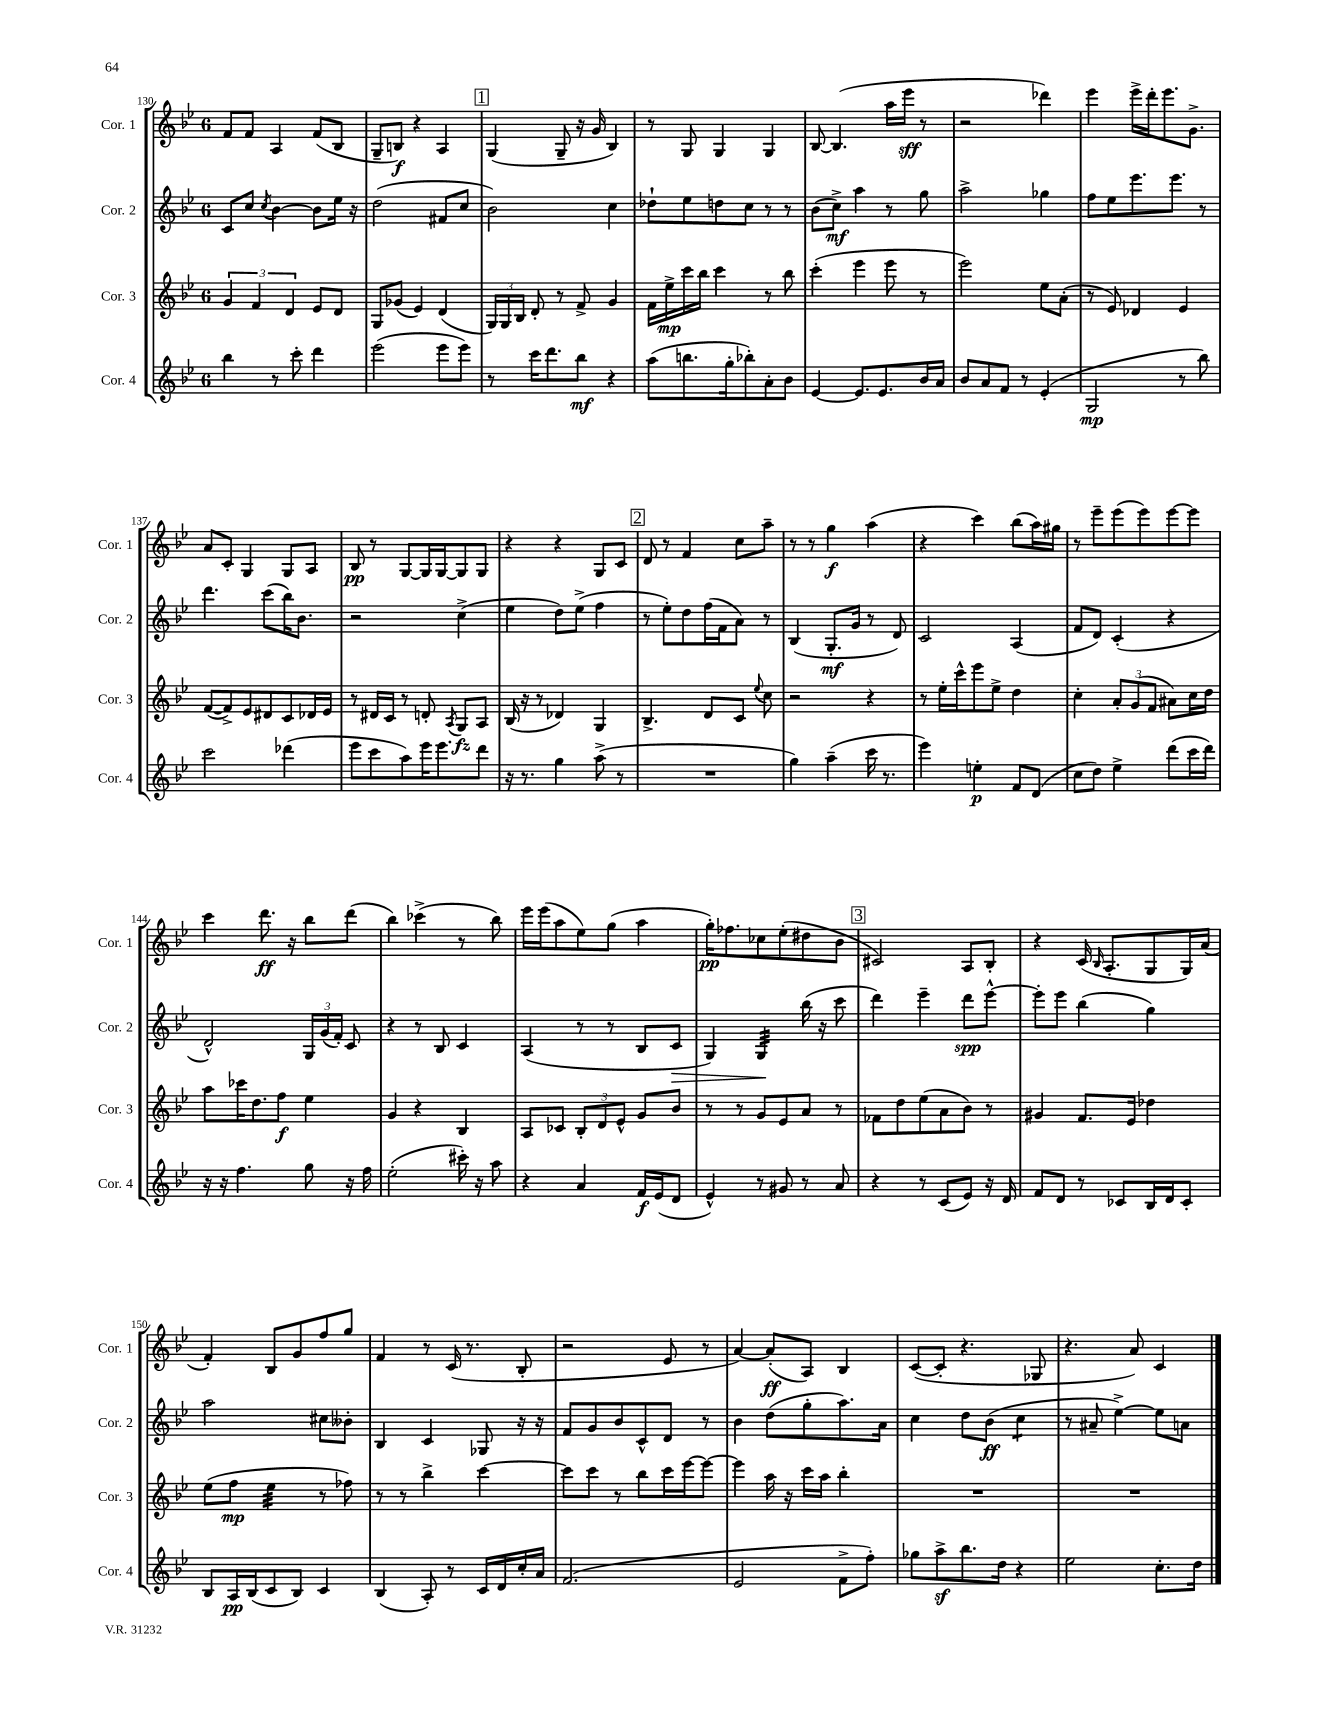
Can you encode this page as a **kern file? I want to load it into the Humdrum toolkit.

**kern	**kern	**kern	**kern
*staff4	*staff3	*staff2	*staff1
*clefG2	*clefG2	*clefG2	*clefG2
*k[b-e-]	*k[b-e-]	*k[b-e-]	*k[b-e-]
*M6/8	*M6/8	*M6/8	*M6/8
4bb-\	6g/	8c/L	8f/L
.	.	8cc/J	8f/J
.	6f/	.	.
.	.	8qcc/	.
8r	.	[4b-\	4A/
.	6d/	.	.
8ccc'\	.	.	.
4ddd\	8e-/L	8b-\]L	(8f/L
.	8d/J	16ee-\Jk	8B-/J
.	.	16r	.
=	=	=	=
(2eee-\	8G/L	(2dd\	8G~/L
.	(8g-/J	.	8B/J)
.	4e-/)	.	4r
8eee-\L	(4d/	8f#/L	4A/
8eee-\J)	.	8cc/J	.
=	=	=	=
8r	24G/LL)	2b-\)	(4G/
.	24G/	.	.
.	24B-/JJ	.	.
16ccc\LK	8d'/	.	.
8.ddd\	.	.	.
.	8r	.	8G~/
8bb-\J	8f^/	.	16r
.	.	.	16g/
4r	4g/	4cc\	4B-/)
=	=	=	=
(8aa\L	16f\LL	8dd-`\L	8r
.	16ee-^\	.	.
8.bb\	16ccc\	8ee-\	8G/
.	16bb-\JJ	.	.
.	4ccc\	8dd\	4G/
16gg'\k	.	.	.
8bb-'\)	.	8cc\J	.
8a'\	8r	8r	4G/
8b-\J	8bb-\	8r	.
=	=	=	=
[4e-/	(4ccc'\	(8b-\L	[8B-/
.	.	8cc^\J)	(4.B-/]
8.e-/]L	4eee-\	4aa\	.
8.e-/	.	.	.
.	8eee-\	8r	16aa\LL
.	.	.	16eee-\JJ
16b-/L	8r	8gg\	8r
16a/JJ	.	.	.
=	=	=	=
8b-/L	2eee-\)	2aa^\	2r
8a/	.	.	.
8f/J	.	.	.
8r	.	.	.
(4e-'/	8ee-\L	4gg-\	4ddd-\)
.	(8a'\J	.	.
=	=	=	=
2G/	8r	8ff\L	4eee-\
.	8e-/)	8ee-\	.
.	4d-/	8.eee-\	16eee-^\LL
.	.	.	16ddd'\J
.	.	.	8.eee-\
.	.	8.eee-\J	.
8r	4e-/	.	.
.	.	.	8.g^\J
8bb-\)	.	8r	.
=	=	=	=
2ccc\	([8f/L	4.ddd\	8a/L
.	8f^/])	.	8c'/J
.	8e-/	.	4G/
.	8d#/	(8ccc\L	.
(4ddd-\	8c/	16bb-\K)	8G/L
.	.	8.b-\J	.
.	16d-/L	.	8A/J
.	16e-/JJ	.	.
=	=	=	=
8eee-\L	8r	2r	8B-/
8ccc\	16d#/LL	.	8r
.	16c/JJ	.	.
8aa\)	8r	.	[8G/L
16eee-\K	8d'/	.	16G/]L
8.eee-\	.	.	[16G/J
.	8qA/	.	.
.	8G/L	(4cc^\	8G/]
8ddd\J	8A/J	.	8G/J
=	=	=	=
16r	(16B-/	4ee-\	4r
8.r	16r	.	.
.	8r	.	.
4gg\	4d-/)	8dd\L)	4r
.	.	(8ee-^\J	.
(8aa^\	4G/	4ff\	8G/L
8r	.	.	8c/J
=	=	=	=
2.r	4.B-^/	8r	8d/
.	.	8ee-'\L)	8r
.	.	8dd\	4f/
.	8d/L	(16ff\L	.
.	.	16f\J	.
.	8c/J	8a\J)	8cc\L
.	8qqee-/	.	.
.	8cc\	8r	8aa~\J
=	=	=	=
4gg\)	2r	(4B-/	8r
.	.	.	8r
(4aa~\	.	8.G'/L	4gg\
.	.	16g/Jk	.
16ccc\	4r	8r	(4aa\
8.r	.	.	.
.	.	8d/)	.
=	=	=	=
4eee-\)	8r	2c/	4r
.	16ee-'\LL	.	.
.	16ccc^^\J	.	.
4ee'\	8eee-\	.	4ccc\)
.	8ee-^\J	.	.
8f/L	4dd\	(4A/	(8bb-\L
(8d/J	.	.	16aa\L)
.	.	.	16gg#\JJ
=	=	=	=
8cc\L	4cc'\	8f/L	8r
8dd\J)	.	8d/J)	8eee-~\L
4ee-^\	12a'/L	(4c'/	(8eee-\
.	(12g/	.	.
.	.	.	8eee-\)
.	12f/J	.	.
(8ddd\L	8a#\L)	4r	[8eee-\
16ccc\L	16cc\L	.	8eee-\]J
16ddd\JJ)	16dd\JJ	.	.
=	=	=	=
16r	8aa\L	2d^^/)	4ccc\
16r	.	.	.
4.ff\	16ccc-\K	.	.
.	8.dd\	.	.
.	.	.	8.ddd\
.	8ff\J	.	.
.	.	.	16r
8gg\	4ee-\	24G/LL	8bb-\L
.	.	(24g/	.
.	.	24f'/JJ)	.
16r	.	8c/	(8ddd\J
16ff\	.	.	.
=	=	=	=
(2ee-'\	4g/	4r	4bb-\)
.	4r	8r	(4ccc-^\
.	.	8B-/	.
16ccc#'\)	4B-/	4c/	8r
16r	.	.	.
8aa\	.	.	8bb-\)
=	=	=	=
4r	8A/L	(4A/	16eee-\LL
.	.	.	(16eee-\J
.	8c-/J	.	8aa\
4a/	12B-'/L	8r	8ee-\)
.	12d/	.	.
.	.	8r	(8gg\J
.	12e-^^/J	.	.
16f/LL	8g/L	8B-/L	4aa\
(16e-/J	.	.	.
8d/J	8b-/J	8c/J	.
=	=	=	=
4e-^^/)	8r	4G/)	16gg'\LK)
.	.	.	8.ff-\
.	8r	.	.
8r	8g/L	4G/	8cc-\
8g#/	8e-/	.	(8ee-'\
8r	8a/J	(16bb-\	8dd#\
.	.	16r	.
8a/	8r	8ccc\	8b-\J
=	=	=	=
4r	8f-\L	4ddd\)	2c#/)
.	8dd\	.	.
8r	(8ee-\	4eee-~\	.
(8c/L	8a\	.	.
8e-/J)	8b-\J)	8ddd\L	8A/L
16r	8r	[8eee-^^\J	8B-'/J
16d/	.	.	.
=	=	=	=
8f/L	4g#/	8eee-'\]L	4r
8d/J	.	8eee-\J	.
8r	8.f/L	(4bb-\	(16c/
.	.	.	16qqB-/
.	.	.	8.A'/L
8c-/L	.	.	.
.	16e-/Jk	.	.
16B-/L	4dd-\	4gg\)	8G/
16d/J	.	.	.
8c-'/J	.	.	16G/L)
.	.	.	(16a/JJ
=	=	=	=
8B-/L	(8ee-\L	2aa\	4f'/)
16A/L	8ff\J	.	.
(16B-/J	.	.	.
8c/	4ee-\	.	8B-/L
8B-/J)	.	.	8g/
4c/	8r	8cc#\L	8ff/
.	8ff-\)	8b--'\J	8gg/J
=	=	=	=
(4B-/	8r	4B-/	4f/
.	8r	.	.
8A'/)	4bb-^\	4c/	8r
8r	.	.	(16c/
.	.	.	8.r
16c/LL	[4ccc\	8G-/	.
16d/	.	.	.
16cc'/	.	16r	8B-'/
16a/JJ	.	16r	.
=	=	=	=
(2.f/	8ccc\]L	8f/L	2r
.	8ccc\J	8g/	.
.	8r	8b-/	.
.	8bb-\L	8c^^/	.
.	16ccc\L	8d/J	8e-/
.	[16eee-\J	.	.
.	8eee-\_J	8r	8r
=	=	=	=
2e-/	4eee-\]	4b-\	[4a/)
.	16aa\	(8dd\L	(8a'/]L
.	16r	.	.
.	16ccc\LL	8gg'\	8A/J)
.	16aa\JJ	.	.
8f^\L	4bb-'\	8.aa\)	4B-/
8ff'\J)	.	.	.
.	.	16a\Jk	.
=	=	=	=
8gg-\L	2.r	4cc\	([8c/L
8aa^\	.	.	8c'/]J
8.bb-\	.	8dd\L	4.r
.	.	(8b-\J	.
16dd\Jk	.	.	.
4r	.	4cc\	.
.	.	.	8G-/
=	=	=	=
2ee-\	2.r	8r	4.r
.	.	8a#~/	.
.	.	[4ee-^\)	.
.	.	.	8a/)
8.cc'\L	.	8ee-\]L	4c/
.	.	8a\J	.
16dd\Jk	.	.	.
==	==	==	==
*-	*-	*-	*-
